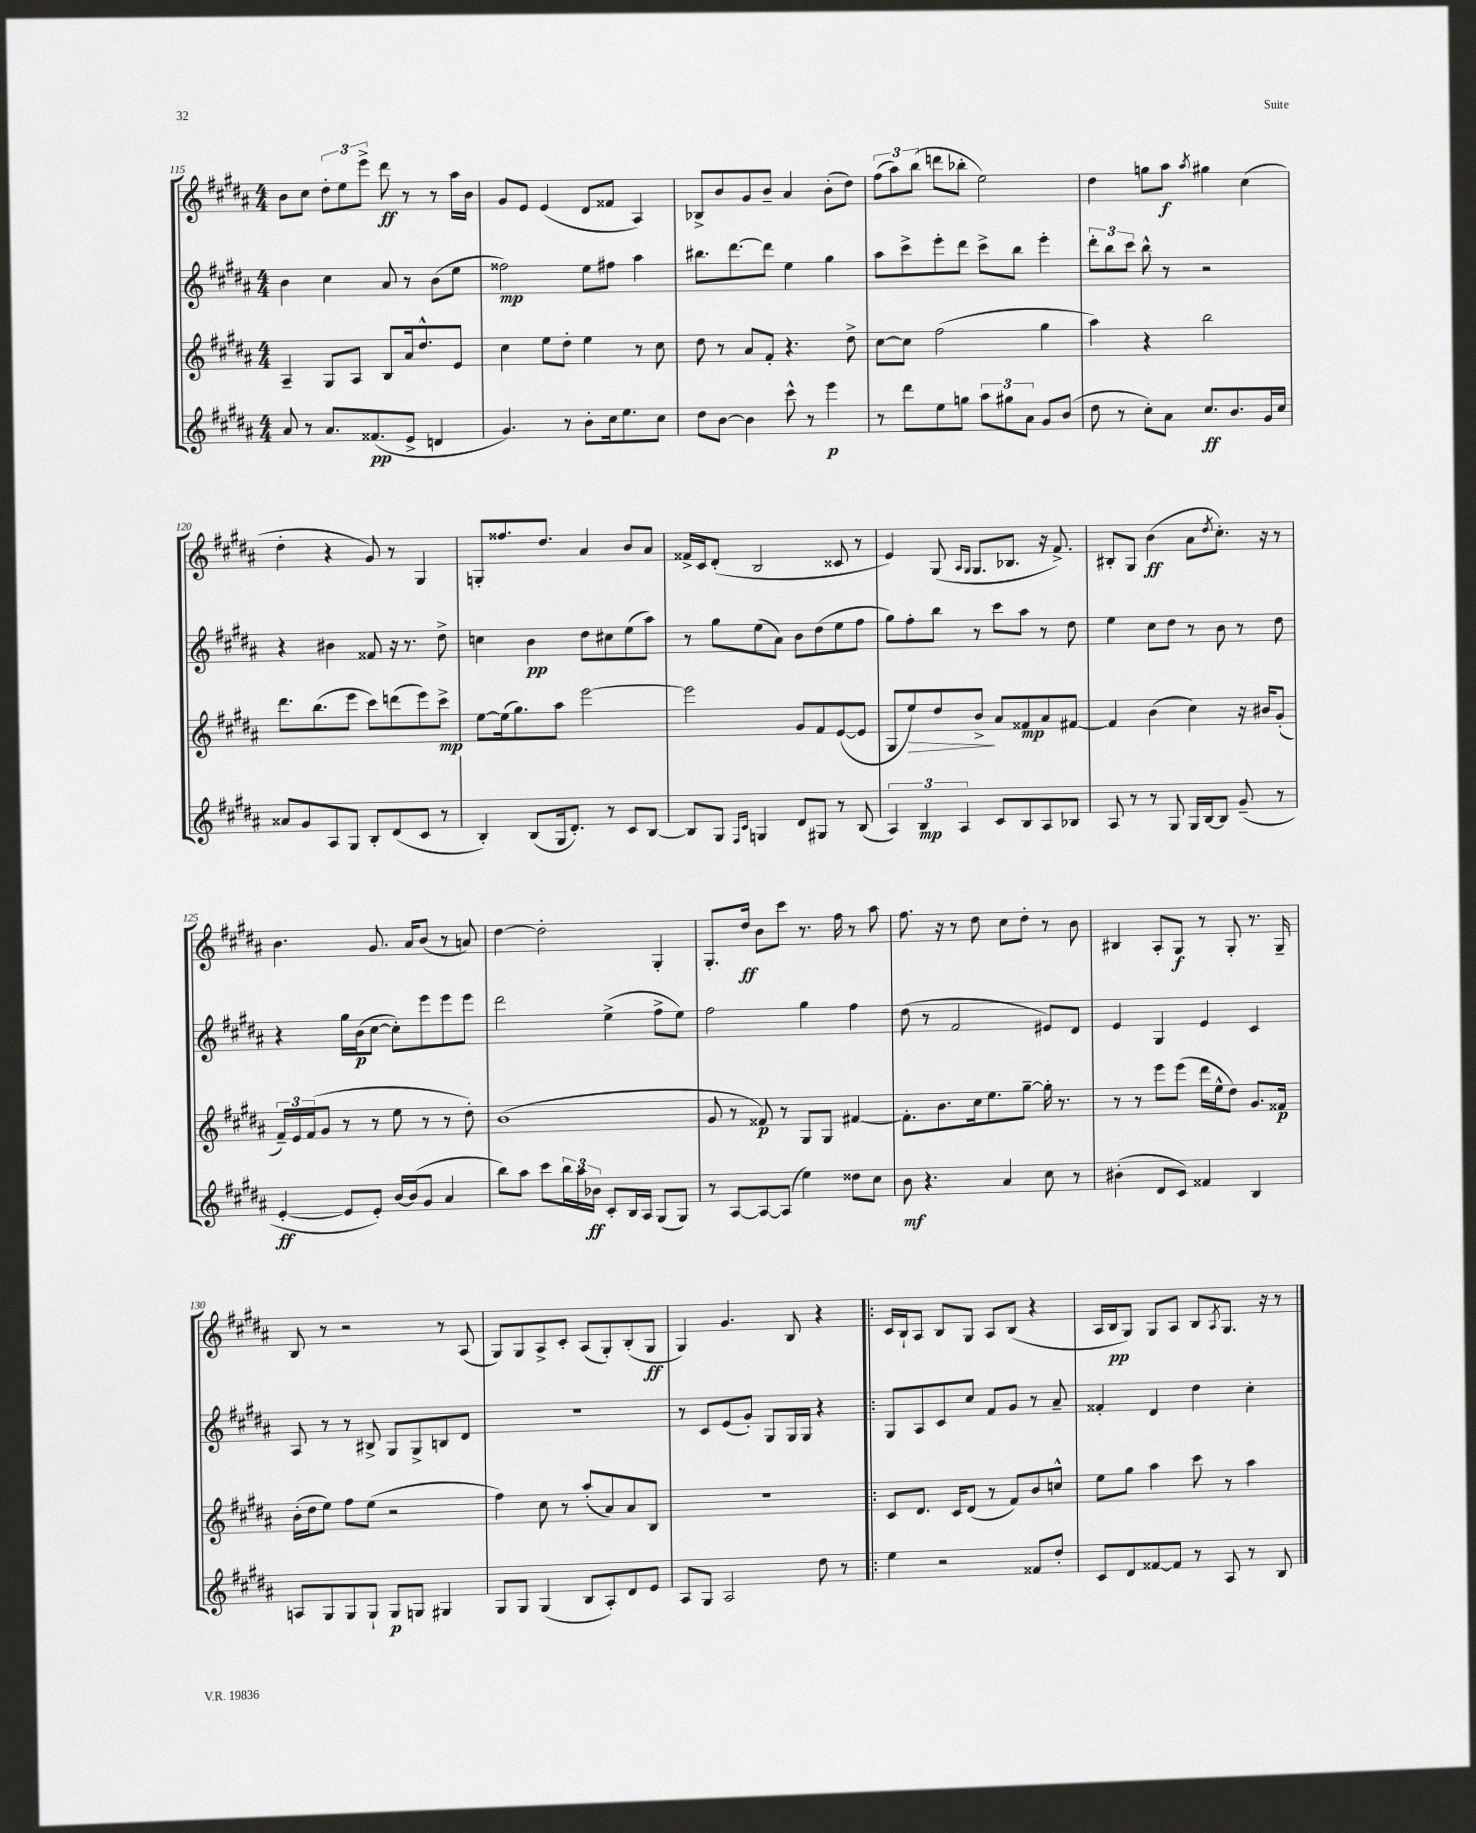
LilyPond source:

<<
\new StaffGroup <<
\new Staff = "s0" {
    \clef treble \key b \major \numericTimeSignature \time 4/4
    b'8 cis''8 \tuplet 3/2 { dis''8-. e''8 e'''8-> } dis'''8\ff r8 r8 ais''16 b'16 |
    gis'8 e'8 e'4( dis'8 fisis'8 ais4) |
    bes8-> b'8 gis'8 b'8-- ais'4 b'8-.( dis''8) |
    \tuplet 3/2 { fis''8( ais''8) b''8( } d'''8 bes''8-. e''2) |
    dis''4 g''8 ais''8\f \acciaccatura { ais''8 } gis''4 cis''4( |
    dis''4-. r4 gis'8) r8 gis4 |
    g8-. fisis''8. dis''8. ais'4 b'8 ais'8 |
    fisis'16-> cis'16 dis'8-.( b2 cisis'8 r8 |
    e'4) gis8( \grace { ais16 gis16 } gis8. bes8. r16 fis'8.->) |
    bis8-. gis8 b'4\ff( ais'8 \acciaccatura { dis''8 } cis''8.-.) r16 r8 |
    b'4. gis'8. ais'16 b'8( r8 a'8) |
    dis''4~ dis''2-. gis4-. |
    gis8.-. dis''16\ff b'8 cis'''8 r8. fis''16 r8 ais''8 |
    fis''8. r16 r8 dis''8 cis''8 dis''8-. r8 b'8 |
    bis4 ais8-. gis8\f r8 gis8-. r8. gis16-- |
    b8 r8 r2 r8 ais8( |
    gis8) gis8 ais8-> cis'8-. ais8( gis8-.) b8-.( gis8\ff |
    gis4) gis'4. b8 r4 |
    \bar ".|:" cis'16 b16-! ais8 b8 gis8 ais8 b8( r4 |
    ais16 b16\pp gis8) gis8 ais8 b8 \acciaccatura { ais8 } gis8. r16 r8 \bar "|." |
}
\new Staff = "s1" {
    \clef treble \key b \major \numericTimeSignature \time 4/4
    b'4 cis''4 ais'8 r8 b'8( e''8 |
    fisis''2\mp) e''8 fis''8 ais''4 |
    bis''8. dis'''8.~ dis'''8 e''4 gis''4 |
    ais''8 cis'''8-> e'''8-. dis'''8 cis'''8-> b''8 e'''4-. |
    \tuplet 3/2 { dis'''8-. b''8 cis'''8 } b''8-^ r8 r2 |
    r4 bis'4 fisis'8 r16 r8. dis''8-> |
    c''4 b'4\pp dis''8 cis''8 e''8( ais''8) |
    r8 gis''8 e''8( ais'8) b'8 dis''8( e''8 fis''8 |
    gis''8) fis''8-. b''8 r8 cis'''8 ais''8 r8 dis''8 |
    e''4 cis''8 dis''8 r8 b'8 r8 dis''8 |
    r4 gis''16 b'16\p( cis''8~ cis''8-.) e'''8 e'''8 e'''8 |
    dis'''2 e''4->( fis''8-> e''8) |
    fis''2 gis''4 fis''4 |
    dis''8( r8 fis'2 eis'8) dis'8 |
    e'4 gis4 e'4 cis'4 |
    ais8 r8 r8 bis8-> gis8 gis8-> b8 dis'8 |
    R1 |
    r8 cis'8 e'8( gis'8-.) gis8 gis16 gis16 r4 |
    \bar ".|:" gis8 ais8 cis'8 cis''8 fis'8 gis'8 r8 ais'8-- |
    fisis'4-. dis'4 dis''4 cis''4-. \bar "|." |
}
\new Staff = "s2" {
    \clef treble \key b \major \numericTimeSignature \time 4/4
    ais4-- gis8 ais8 b8 ais'16 dis''8.-^ e'8 |
    cis''4 e''8 dis''8-. e''4 r8 cis''8 |
    dis''8 r8 ais'8 fis'8-. r4. dis''8-> |
    cis''8~ cis''8 fis''2( gis''4 |
    ais''4) r4 b''2 |
    dis'''8. b''8.( e'''8 cis'''8) d'''8( e'''8) cis'''8->\mp |
    e''8~ e''16( gis''8.) ais''8 e'''2~ |
    e'''2 gis'8 fis'8 e'8~( e'8 |
    gis8 e''8\>) dis''8 b'8->\! ais'8 fisis'8\mp ais'8 fis'8~ |
    fis'4 b'4( cis''4) r16 bis'16 gis'8-.( |
    \tuplet 3/2 { fis'16--) e'16 fis'16( } gis'8 r8 r8 e''8 r8 r8 dis''8-.) |
    b'1( |
    gis'8 r8 fisis'8\p) r8 gis8 gis8 fis'4~ |
    fis'8.-. b'8. cis''16 e''8. gis''8~-- gis''16-. r8. |
    r8 r8 e'''8 e'''8( dis'''16 e''16-^ dis''8) gis'8. fisis'16\p |
    b'16-.( dis''16 e''8) fis''8 e''8( r2 |
    fis''4) cis''8 r8 ais''8-.( ais'8) ais'8 b8 |
    r1 |
    \bar ".|:" cis'8 dis'8. cis'16 dis'8( r8 fis'8) b'8 c''8-^ |
    e''8 gis''8 ais''4 cis'''8 r8 ais''4 \bar "|." |
}
\new Staff = "s3" {
    \clef treble \key b \major \numericTimeSignature \time 4/4
    ais'8 r8 ais'8. fisis'8.\pp( e'8-> d'4 |
    gis'4.) r8 b'8-. cis''16 e''8. cis''8 |
    dis''8 b'8~ b'4 cis'''8-^ r8 e'''4\p |
    r8 dis'''8 e''8 g''8 \tuplet 3/2 { ais''8 gis''8 ais'8 } gis'8 b'8( |
    dis''8 r8 cis''8-.) ais'8 cis''8.\ff b'8. gis'16 cis''16 |
    aisis'8 gis'8 ais8 gis8 b8-. dis'8( cis'8 r8 |
    b4-.) b8( gis16 dis'8.-.) r8 cis'8 b8~ |
    b8 gis8 \grace { fis16 cis'16 } g4 dis'8 gis8 r8 b8( |
    \tuplet 3/2 { ais4) b4\mp ais4 } cis'8 b8 ais8 bes8 |
    ais8 r8 r8 gis8 gis16 b16~ b8 gis'8--( r8 |
    e'4~-.\ff e'8 e'8-.) b'16~ b'16( gis'8 ais'4 |
    b''8) ais''8 cis'''8 \tuplet 3/2 { b''16 ais''16 bes'16\ff } cis'8-. b16 ais16 gis8( gis8) |
    r8 ais8~ ais8~ ais8( e''4) disis''8 cis''8 |
    b'8\mf r4. ais'4 cis''8 r8 |
    bis'4-.( dis'8 cis'8) fisis'4 b4 |
    a8 gis8 gis8 gis8-! gis8\p g8 gis4 |
    gis8 gis8 gis4( b8 ais8-.) dis'8 e'8 |
    ais8 gis8 ais2 dis''8 r8 |
    \bar ".|:" e''4 r2 fisis'8 dis''8-. |
    cis'8 dis'8 fisis'8~ fisis'8 r8 ais8 r8 b8 \bar "|." |
}
>>
>>
\layout { \context { \Score currentBarNumber = #115 } }
